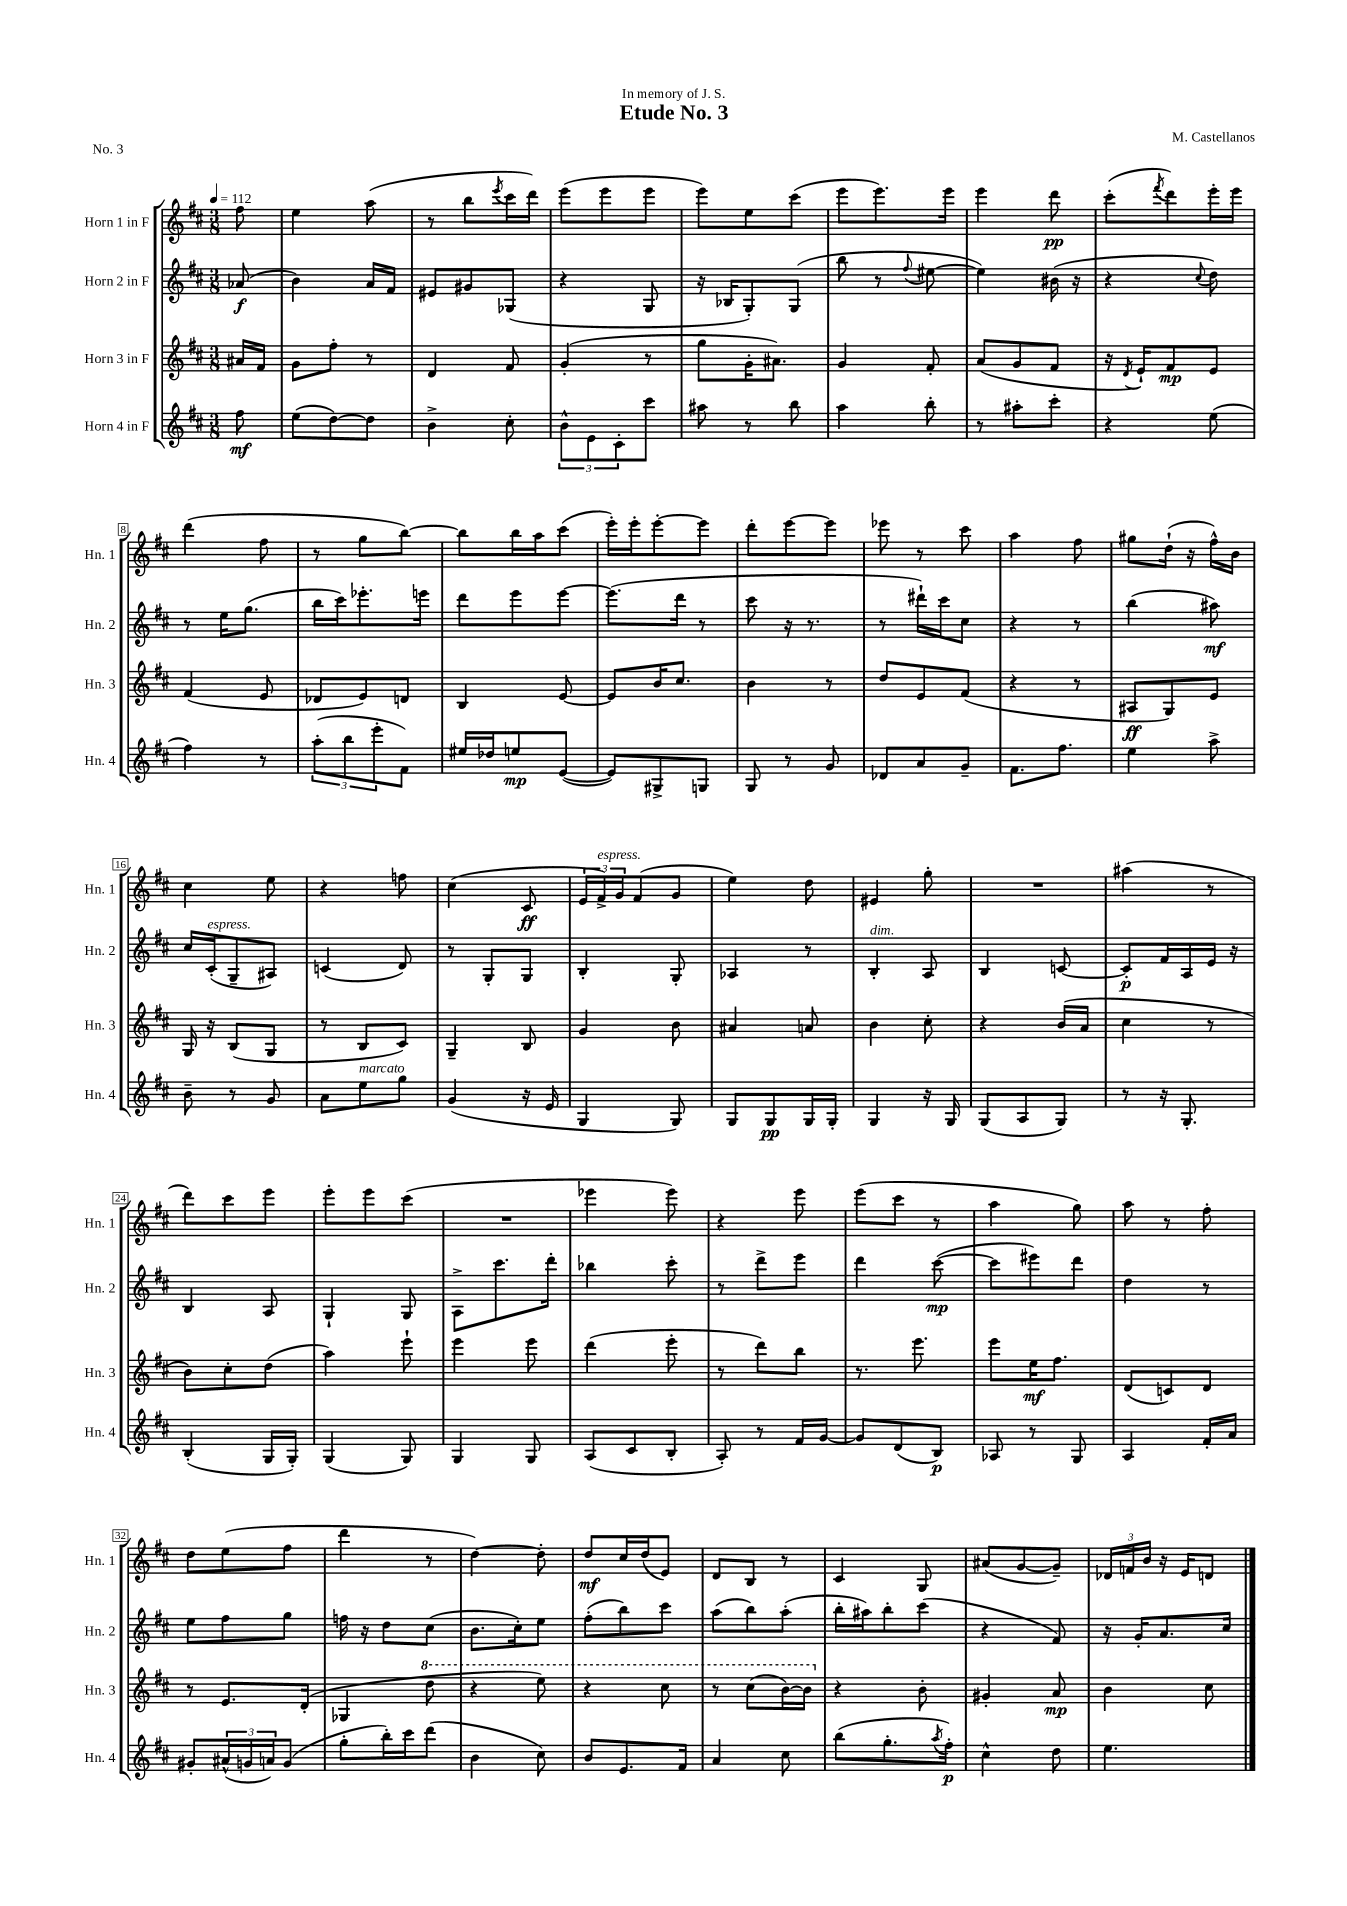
\header { title = "Etude No. 3" composer = "M. Castellanos" dedication = "In memory of J. S." piece = "No. 3" }
<<
\new StaffGroup <<
\new Staff = "s0" \with { instrumentName = "Horn 1 in F" shortInstrumentName = "Hn. 1" } {
    \clef treble \key d \major \numericTimeSignature \time 3/8 \partial 8 \tempo 4 = 112
    fis''8 |
    e''4 a''8( |
    r8 b''8 \acciaccatura { e'''8 } cis'''16 d'''16) |
    e'''8( e'''8 e'''8 |
    e'''8) e''8 cis'''8( |
    e'''8 e'''8.) e'''16 |
    e'''4 d'''8\pp |
    cis'''8-.( \acciaccatura { fis'''8 } d'''8) e'''16-. e'''16 |
    d'''4( fis''8 |
    r8 g''8 b''8~) |
    b''8 b''16 a''16 cis'''8( |
    e'''16-.) e'''16-. e'''8~-. e'''8 |
    d'''8-. e'''8~ e'''8 |
    ees'''8 r8 cis'''8 |
    a''4 fis''8 |
    gis''8 d''16-!( r16 fis''16-^) b'16 |
    cis''4 e''8 |
    r4 f''8 |
    cis''4( cis'8\ff |
    \tuplet 3/2 { e'16 fis'16->^\markup { \italic "espress." }) g'16 } fis'8( g'8 |
    e''4) d''8 |
    eis'4 g''8-. |
    R4. |
    ais''4( r8 |
    d'''8) cis'''8 e'''8 |
    e'''8-. e'''8 cis'''8( |
    R4. |
    ees'''4 ees'''8) |
    r4 e'''8 |
    e'''8( cis'''8 r8 |
    a''4 g''8) |
    a''8 r8 fis''8-. |
    d''8 e''8( fis''8 |
    d'''4 r8 |
    d''4~) d''8-. |
    d''8\mf cis''16 d''16( e'8) |
    d'8 b8 r8 |
    cis'4 g8 |
    ais'8( g'8~ g'8--) |
    \tuplet 3/2 { des'16 f'16 b'16 } r16 e'16 d'8 \bar "|." |
}
\new Staff = "s1" \with { instrumentName = "Horn 2 in F" shortInstrumentName = "Hn. 2" } {
    \clef treble \key d \major \numericTimeSignature \time 3/8 \partial 8
    aes'8\f( |
    b'4) a'16 fis'16 |
    eis'8 gis'8 ges8( |
    r4 g8 |
    r16 bes16 g8-.) g8( |
    b''8 r8 \appoggiatura { fis''8 } eis''8~ |
    eis''4) bis'16( r16 |
    r4 \appoggiatura { cis''8 } d''8) |
    r8 e''16 g''8.( |
    b''16 cis'''16) ees'''8.-. e'''16 |
    d'''8 e'''8 e'''8~ |
    e'''8.( d'''16 r8 |
    cis'''8 r16 r8. |
    r8 dis'''16-!) cis'''16 cis''8 |
    r4 r8 |
    b''4( ais''8\mf) |
    cis''16 cis'16-.^\markup { \italic "espress." }( g8-- ais8) |
    c'4( d'8) |
    r8 g8-. g8 |
    b4-. g8-. |
    aes4 r8 |
    b4-.^\markup { \italic "dim." } a8 |
    b4 c'8~ |
    c'8-.\p fis'16 a16 e'16 r16 |
    b4 a8 |
    g4-! g8 |
    a8-> cis'''8. d'''16-. |
    bes''4 cis'''8-. |
    r8 d'''8-> e'''8 |
    d'''4 cis'''8~\mp( |
    cis'''8 eis'''8) d'''8 |
    d''4 r8 |
    e''8 fis''8 g''8 |
    f''16 r16 d''8 cis''8( |
    b'8. cis''16-.) e''8 |
    fis''8-.( b''8) cis'''8 |
    a''8( b''8) a''8-.( |
    b''16-. ais''16) b''8-. cis'''8( |
    r4 fis'8) |
    r16 g'16-. a'8. cis''16 \bar "|." |
}
\new Staff = "s2" \with { instrumentName = "Horn 3 in F" shortInstrumentName = "Hn. 3" } {
    \clef treble \key d \major \numericTimeSignature \time 3/8 \partial 8
    ais'16 fis'16 |
    g'8 fis''8-. r8 |
    d'4 fis'8 |
    g'4-.( r8 |
    g''8 g'16-. ais'8.) |
    g'4 fis'8-. |
    a'8( g'8 fis'8 |
    r16 \acciaccatura { d'8 } e'16-!) fis'8\mp e'8 |
    fis'4( e'8 |
    des'8 e'8) d'8 |
    b4 e'8~ |
    e'8 b'16 cis''8. |
    b'4 r8 |
    d''8 e'8 fis'8( |
    r4 r8 |
    ais8\ff g8) e'8 |
    g16 r16 b8( g8 |
    r8 b8 cis'8) |
    g4-- b8 |
    g'4 b'8 |
    ais'4 a'8 |
    b'4 cis''8-. |
    r4 b'16( a'16 |
    cis''4 r8 |
    b'8) cis''8-. d''8( |
    a''4) e'''8-! |
    e'''4 e'''8 |
    d'''4( e'''8-. |
    r8 d'''8) b''8 |
    r8. e'''8. |
    e'''8 e''16\mf fis''8. |
    d'8( c'8) d'8 |
    r8 e'8. d'16-.( |
    ges4 \ottava #1 d'''8 |
    r4 e'''8) |
    r4 cis'''8 |
    r8 cis'''8( b''16~) b''16 \ottava #0 |
    r4 b'8-. |
    gis'4-. a'8\mp |
    b'4 cis''8 \bar "|." |
}
\new Staff = "s3" \with { instrumentName = "Horn 4 in F" shortInstrumentName = "Hn. 4" } {
    \clef treble \key d \major \numericTimeSignature \time 3/8 \partial 8
    fis''8\mf |
    e''8( d''8~) d''8 |
    b'4-> cis''8-. |
    \tuplet 3/2 { b'8-^ e'8 cis'8-. } cis'''8 |
    ais''8 r8 b''8 |
    a''4 b''8-. |
    r8 ais''8-. cis'''8-. |
    r4 e''8( |
    fis''4) r8 |
    \tuplet 3/2 { a''8-.( b''8 e'''8-. } fis'8) |
    eis''16 des''16 e''8\mp e'8~( |
    e'8) gis8-> g8 |
    g8 r8 g'8 |
    des'8 a'8 g'8-- |
    fis'8. fis''8. |
    e''4 a''8-> |
    b'8-- r8 g'8 |
    a'8 e''8^\markup { \italic "marcato" } g''8 |
    g'4( r16 e'16 |
    g4 g8) |
    g8 g8\pp g16 g16-. |
    g4 r16 g16 |
    g8( a8 g8) |
    r8 r16 g8.-. |
    b4-.( g16 g16-.) |
    g4( g8) |
    g4 g8 |
    a8( cis'8 b8-. |
    a8-.) r8 fis'16 g'16~ |
    g'8 d'8( b8\p) |
    aes8 r8 g8 |
    a4 fis'16-. a'16 |
    gis'8-. \tuplet 3/2 { ais'16-^( g'16 a'16) } g'8( |
    g''8-. b''16-.) cis'''16 d'''8( |
    b'4 cis''8) |
    b'8 e'8. fis'16 |
    a'4 cis''8 |
    b''8( g''8.-. \acciaccatura { a''8 } fis''16-.\p) |
    cis''4-^ d''8 |
    e''4. \bar "|." |
}
>>
>>
\layout { \context { \Score \override BarNumber.stencil = #(make-stencil-boxer 0.1 0.3 ly:text-interface::print) } }
